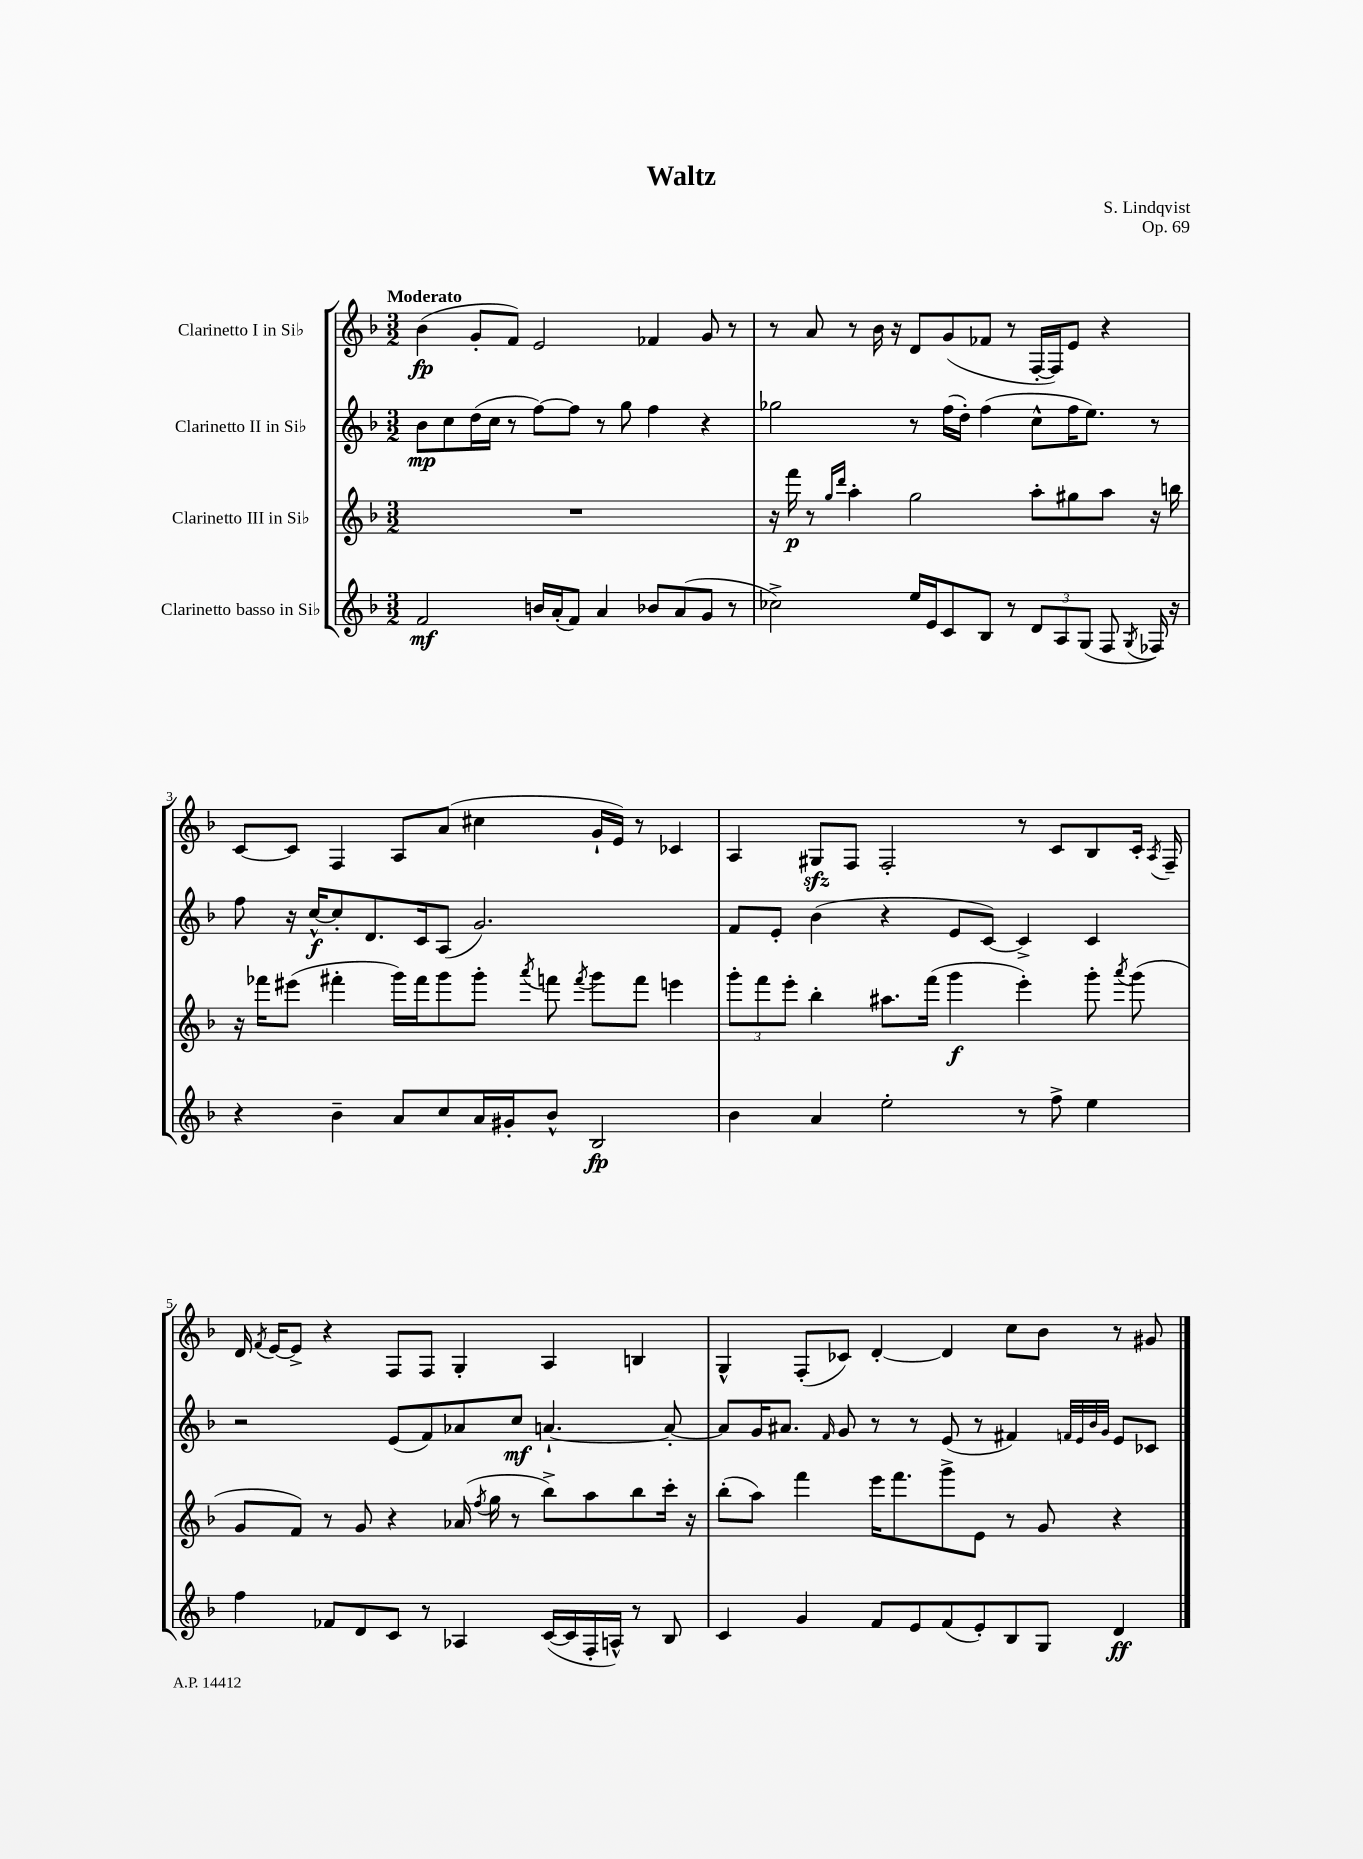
\header { title = "Waltz" composer = "S. Lindqvist" opus = "Op. 69" }
<<
\new StaffGroup <<
\new Staff = "s0" \with { instrumentName = "Clarinetto I in Sib" } {
    \clef treble \key f \major \numericTimeSignature \time 3/2 \tempo "Moderato"
    \autoBeamOff bes'4\fp( g'8[-. f'8]) e'2 fes'4 g'8 r8 |
    r8 a'8 r8 bes'16 r16 d'8[ g'8( fes'8] r8 f16[~-. f16) e'8] r4 |
    c'8[~ c'8] f4 a8[ a'8]( cis''4 g'16[-! e'16]) r8 ces'4 |
    a4 gis8[\sfz f8] f2-. r8 c'8[ bes8 c'16]-. \acciaccatura { a8 } f16-- |
    d'16 \acciaccatura { f'8 } e'16[~ e'8]-> r4 f8[ f8] g4-. a4 b4 |
    g4-^ f8[-.( ces'8]) d'4~-. d'4 c''8[ bes'8] r8 gis'8 \bar "|." |
}
\new Staff = "s1" \with { instrumentName = "Clarinetto II in Sib" } {
    \clef treble \key f \major \numericTimeSignature \time 3/2
    \autoBeamOff bes'8[\mp c''8 d''16( c''16] r8 f''8[~) f''8] r8 g''8 f''4 r4 |
    ges''2 r8 f''16[( d''16]-.) f''4( c''8[-^ f''16 e''8.]) r8 |
    f''8 r16 c''16[~-^\f c''8-. d'8. c'16 a8]( g'2.) |
    f'8[ e'8]-. bes'4( r4 e'8[ c'8]~) c'4-> c'4 |
    r2 e'8[( f'8) aes'8 c''8]\mf a'4.~-! a'8~-. |
    a'8[ g'16 ais'8.] \grace { f'16 } g'8 r8 r8 e'8( r8 fis'4) \grace { f'32[ e'32 bes'32 g'32] } e'8[ ces'8] \bar "|." |
}
\new Staff = "s2" \with { instrumentName = "Clarinetto III in Sib" } {
    \clef treble \key f \major \numericTimeSignature \time 3/2
    \autoBeamOff R1. |
    r16 f'''16\p r8 \grace { g''16[ d'''16] } a''4-. g''2 a''8[-. gis''8 a''8] r16 b''16 |
    r16 fes'''16[ eis'''8]( fis'''4-. g'''16[) fis'''16 g'''8 g'''8]-. \acciaccatura { a'''8 } f'''8 \acciaccatura { f'''8 } g'''8[ f'''8] e'''4 |
    \tuplet 3/2 { g'''8[-. f'''8 e'''8]-. } bes''4-. ais''8.[ f'''16]( g'''4\f e'''4-.) g'''8-. \acciaccatura { a'''8 } g'''8( |
    g'8[ f'8]) r8 g'8 r4 aes'16( \acciaccatura { f''8 } g''16 r8 bes''8[->) a''8 bes''8 c'''16]-. r16 |
    bes''8[-.( a''8]) f'''4 e'''16[ f'''8. g'''8-> e'8] r8 g'8 r4 \bar "|." |
}
\new Staff = "s3" \with { instrumentName = "Clarinetto basso in Sib" } {
    \clef treble \key f \major \numericTimeSignature \time 3/2
    \autoBeamOff f'2\mf b'16[ a'16-.( f'8]) a'4 bes'8[ a'8( g'8] r8 |
    ces''2->) e''16[ e'16 c'8 bes8] r8 \tuplet 3/2 { d'8[ a8 g8]( } f8 \acciaccatura { g8 } fes16) r16 |
    r4 bes'4-- a'8[ c''8 a'16 gis'16-. bes'8]-^ bes2\fp |
    bes'4 a'4 e''2-. r8 f''8-> e''4 |
    f''4 fes'8[ d'8 c'8] r8 aes4 c'16[~( c'16 f16-. a16]-^) r8 bes8 |
    c'4 g'4 f'8[ e'8 f'8( e'8-.) bes8 g8] d'4\ff \bar "|." |
}
>>
>>
